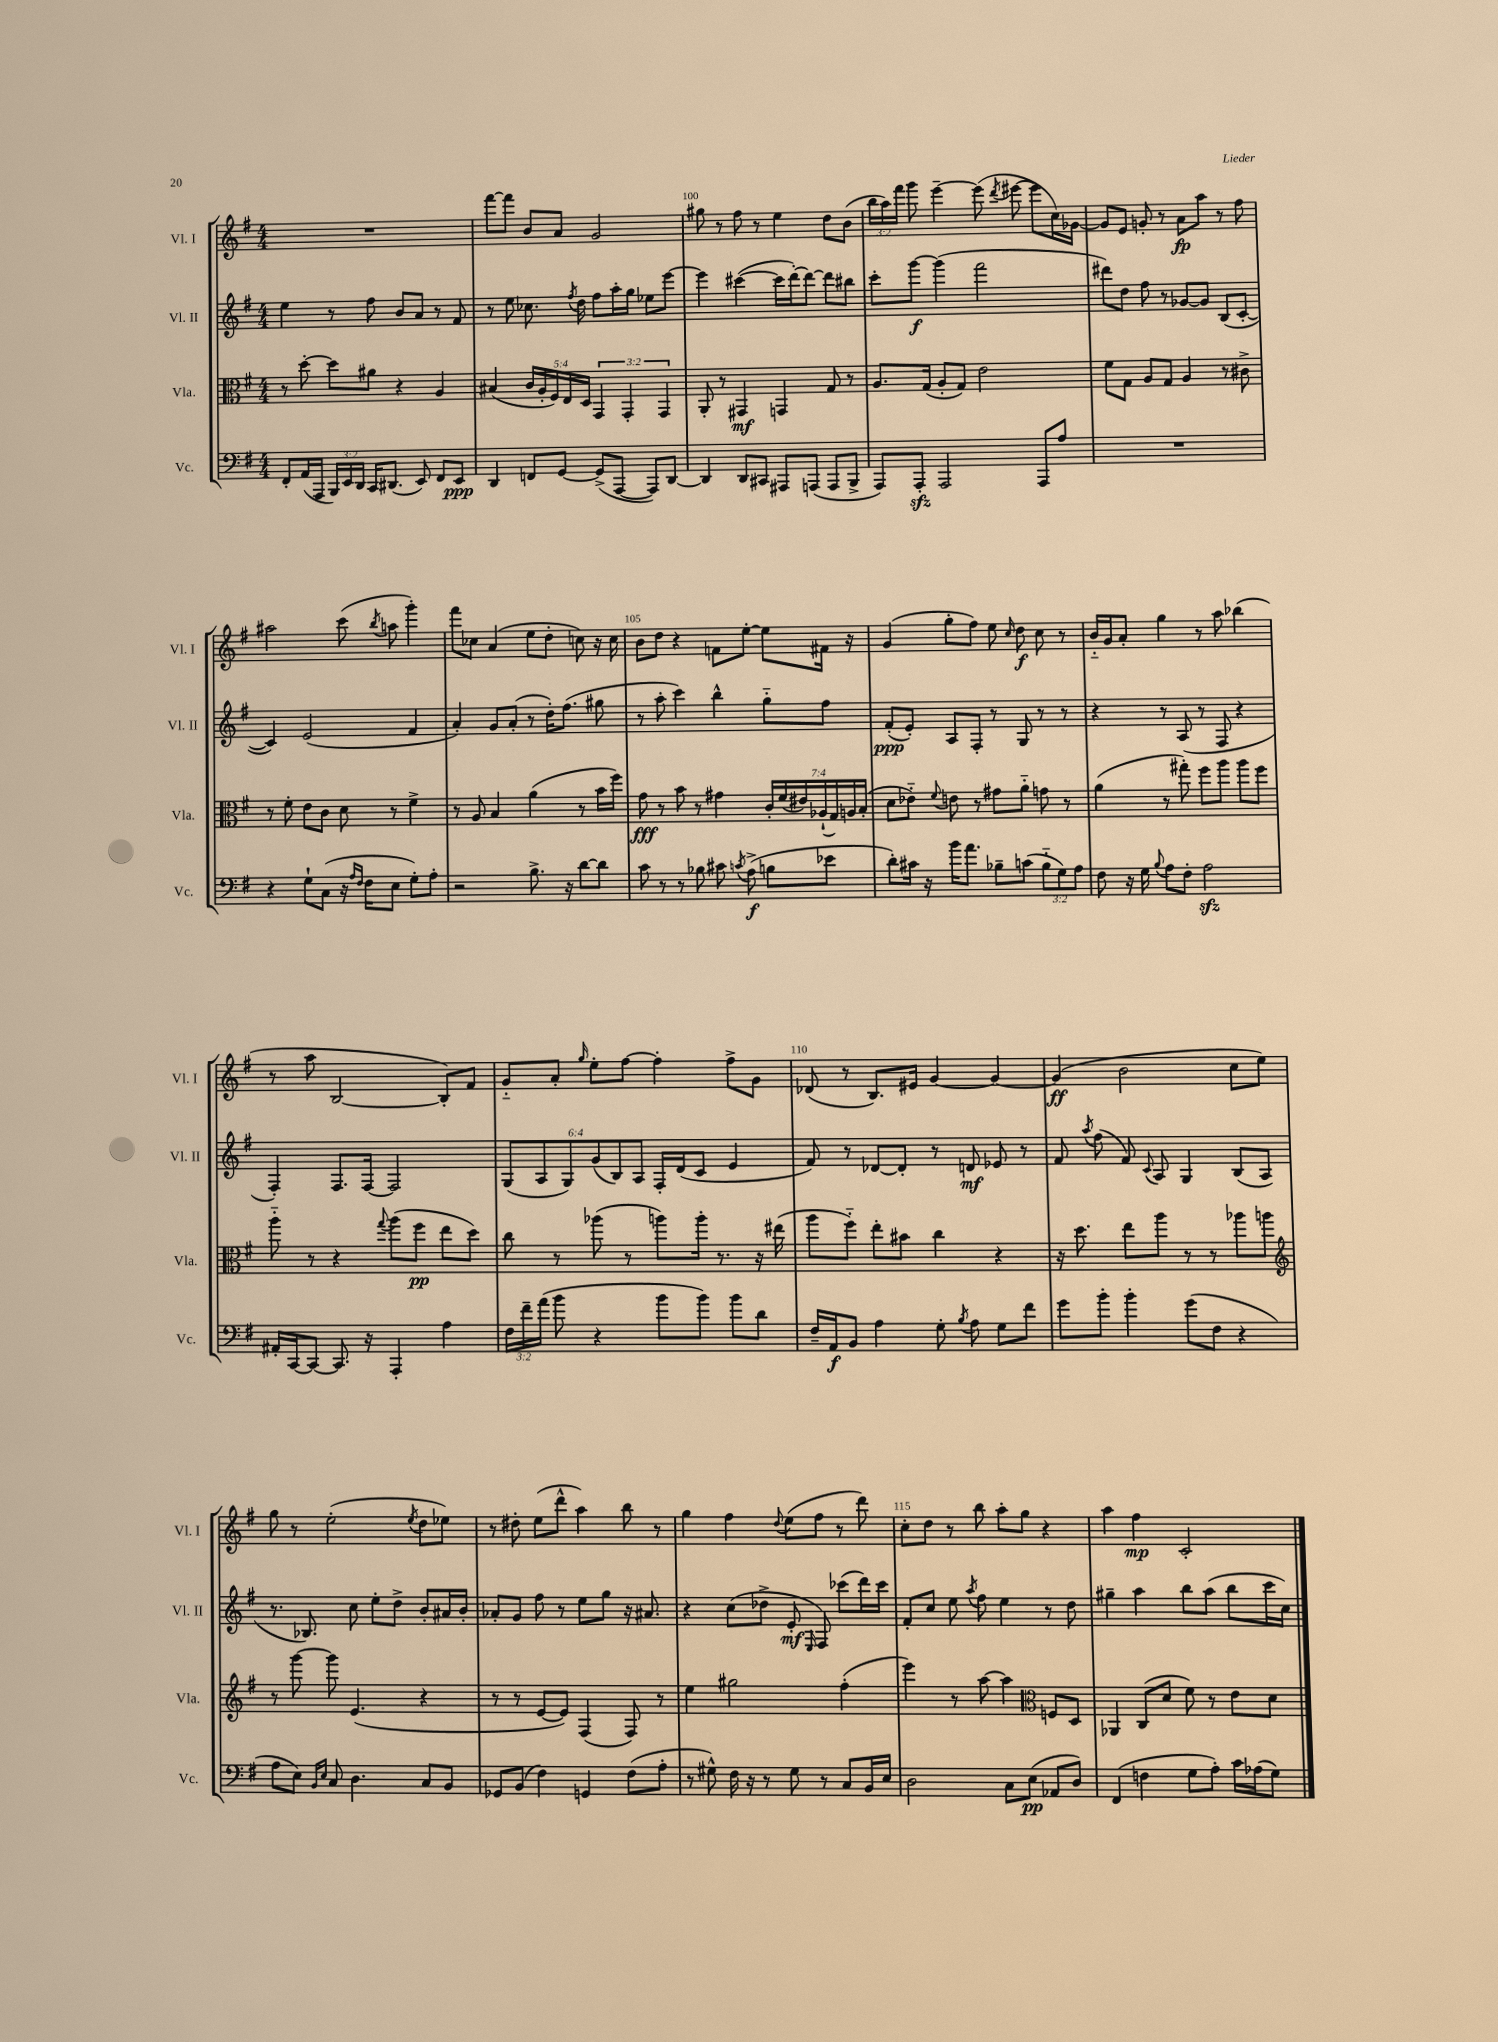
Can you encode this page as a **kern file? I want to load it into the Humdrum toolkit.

**kern	**kern	**kern	**kern
*staff4	*staff3	*staff2	*staff1
*clefF4	*clefC3	*clefG2	*clefG2
*k[f#]	*k[f#]	*k[f#]	*k[f#]
*M4/4	*M4/4	*M4/4	*M4/4
8FF#'	8r	4ee	1r
(16AA	[8dd'	.	.
16AAA	.	.	.
24BBB)	8dd]	8r	.
24EE	.	.	.
24DD	.	.	.
16CC	8a#	8ff#	.
(8.DD#	.	.	.
.	4r	8b	.
8EE)	.	8a	.
8FF#	4A	8r	.
8EE	.	8f#	.
=	=	=	=
4DD	(4B#	8r	[8fff#
.	.	8ee	8fff#]
8FF	20c	8.cc-	8b
.	20A'	.	.
.	20F#)	.	.
[8GG	.	.	8a
.	20E	.	.
.	.	8qff#	.
.	.	16dd	.
.	20D	.	.
(8GG^]	6GG	8ff#	2g
[8AAA	.	16aa'	.
.	6GG'	.	.
.	.	16gg	.
8AAA])	.	8ee-	.
.	6GG	.	.
[8DD	.	[8eee	.
=	=	=	=
4DD]	8AA'	4eee]	8gg#
.	8r	.	8r
8DD	4GG#	([4ccc#	8ff#
8CC#	.	.	8r
8AAA#	4GG	16ccc#]	4ee
.	.	[16ddd')	.
(8AAA	.	8ddd_	.
8AAA	8G	8ddd]	8dd
8BBB^	8r	8bb#	(8b
=	=	=	=
8AAA)	8.A	8ccc'	24bb
.	.	.	24aa)
.	.	.	24fff#
8AAA'	.	[8ggg	8ggg
.	(16G	.	.
2AAA	8A'	(4ggg]	[4eee~
.	8G)	.	.
.	2e	2fff#	(8eee]
.	.	.	8qddd
.	.	.	[8eee#
8AAA	.	.	8eee#]
8A	.	.	16cc)
.	.	.	[16g-
=	=	=	=
1r	8f#	8ddd#)	8g-]
.	8G	8dd	8e
.	8A	8ff#	8g'
.	8G	8r	8r
.	4A	[8g-	8a
.	.	8g-]	8aa
.	8r	(8B	8r
.	8c#^	[8c'	8ff#
=	=	=	=
4r	8r	4c])	2aa#
.	8f#'	.	.
8G`	8e	(2e	.
(8C	8c	.	.
16r	8d	.	(8ccc
16qqA	.	.	.
16qqF#	.	.	.
16F#	.	.	.
.	.	.	8qbb
8E	8r	.	8aa
8G')	4f#^	4f#	4ggg')
8A'	.	.	.
=	=	=	=
2r	8r	4a')	8fff#
.	8A	.	8cc-
.	4B	8g	(4a
.	.	(8a'	.
8.B^	(4a	8r	8ee
.	.	16dd')	8dd'
16r	.	(8.ff#	.
[8d	8r	.	8cc)
8d]	16b	8gg#	16r
.	16ff#)	.	16cc
=	=	=	=
8c	8g	8r	8b
8r	8r	8aa'	8dd
8r	8b	4ccc)	4r
8B-	8r	.	.
8c#	4g#	4bb^^	8f
8qc	.	.	.
(8A^	.	.	[8ee'
8B	28c'	8gg'~	8ee]
.	(28f#	.	.
.	28e#)	.	.
.	(28A-`	.	.
8e-	.	8ff#	16f#
.	28G)	.	.
.	28A	.	.
.	.	.	16r
.	(28B'	.	.
=	=	=	=
8d')	8d	(8f#'	(4g
16c#	8e-'~)	8e')	.
16r	.	.	.
.	8qqf#	.	.
16b	8e	8A	8gg'
8.a	.	.	.
.	8r	8F#'	8ff#)
8B-~	8g#	8r	8ee
.	.	.	16qqcc
(8c	8a'~	8G	8dd
12B-'~	8g	8r	8cc
12G)	.	.	.
.	8r	8r	8r
12A	.	.	.
=	=	=	=
8F#	(4a	4r	16b'~
.	.	.	16g
16r	.	.	8a'
16G	.	.	.
8qqB	.	.	.
8A	8r	8r	4gg
8F#'	8gg#')	(8A	.
2A	8ff#	8r	8r
.	8aa	8F#	8aa
.	8aa	4r	(4bb-
.	8ff#	.	.
=	=	=	=
16AA#'	8aa'~	4F#')	8r
[16CC	.	.	.
8CC_	8r	.	8aa
8.CC]	4r	8.F#	[2B
16r	.	[16F#	.
.	8qqgg	.	.
4AAA'	(8aa	2F#]	.
.	8ff#	.	.
4A	8ee	.	8B'])
.	8dd)	.	8f#
=	=	=	=
24F#	8cc	(12G	8g'~
24f#~	.	.	.
(24a	.	12A	.
8b	8r	.	8a'
.	.	12G)	.
.	.	.	16qqgg
4r	(8aa-	(12g	8ee'
.	.	12B)	.
.	8r	.	[8ff#
.	.	12A	.
8b	8aa)	16F#'	4ff#']
.	.	(16d	.
8b)	16aa'	8c	.
.	8.r	.	.
8b	.	4e	8ff#^
8d	16r	.	8g
.	(16ee#	.	.
=	=	=	=
16F#~	8aa	8f#)	(8d-
16AA	.	.	.
8BB	8ff#'~)	8r	8r
4A	8ee'	[8d-	8.B)
.	8b#	8d-']	.
.	.	.	16e#
8G'	4cc	8r	[4g
8qB	.	.	.
8A	.	8d	.
8G	4r	8e-	4g_
8f#	.	8r	.
=	=	=	=
8g	16r	8f#	(4g]
.	8.dd	.	.
.	.	8qaa	.
8b'	.	(8ff#	.
4b'	8ee	8f#)	2b
.	.	8qqc	.
.	8aa	8A	.
(8g	8r	4G	.
8F#	8r	.	.
4r	8aa-	(8B	8cc
.	8aa	8A	8ee)
=	=	=	=
*	*clefG2	*	*
8A	8r	8.r	8gg
8E)	[8ggg	.	8r
.	.	8.B-)	.
16qqBB	.	.	.
16qqE	.	.	.
8C	8ggg]	.	(2ee'
4.D	(4.e	8cc	.
.	.	8ee'	.
.	.	8dd^	.
.	.	.	8qee
8C	4r	8b'	8dd
8BB	.	16a#	8ee-)
.	.	16b'	.
=	=	=	=
8GG-	8r	8a-'	8r
(8BB	8r	8g	8dd#'
4F#)	[8e	8ff#	(8ee
.	8e])	8r	8ddd^^
4GG	(4F#	8ee	4aa)
.	.	8gg	.
(8F#	8F#)	16r	8bb
.	.	8.a#	.
8A'	8r	.	8r
=	=	=	=
8r	4ee	4r	4gg
8G#^^)	.	.	.
16F#	2gg#	(8cc	4ff#
16r	.	.	.
8r	.	8dd-^	.
.	.	.	8qqdd
8G#	.	8e'	(8ee
.	.	16qqE	.
8r	.	8F#)	8ff#
8C	(4ff#'	(8ccc-	8r
16BB	.	16ddd)	8ddd)
16E	.	16ccc-	.
=	=	=	=
2D	4eee)	8f#'	8cc'
.	.	8cc	8dd
.	8r	8ee	8r
.	.	8qaa	.
.	[8aa	8ff#	8bb
8C	4aa]	4ee	8aa'
(8E	.	.	8gg
*	*clefC3	*	*
8AA-	8F	8r	4r
8D)	8D	8dd	.
=	=	=	=
(4FF#	4AA-	4gg#~	4aa
4F	(8C	4aa	4ff#
.	8d	.	.
8G	8f#)	8bb	2c'
8A')	8r	(8aa	.
16c	8e	8bb	.
(16A-	.	.	.
8G)	8d	16ccc	.
.	.	16cc)	.
==	==	==	==
*-	*-	*-	*-
